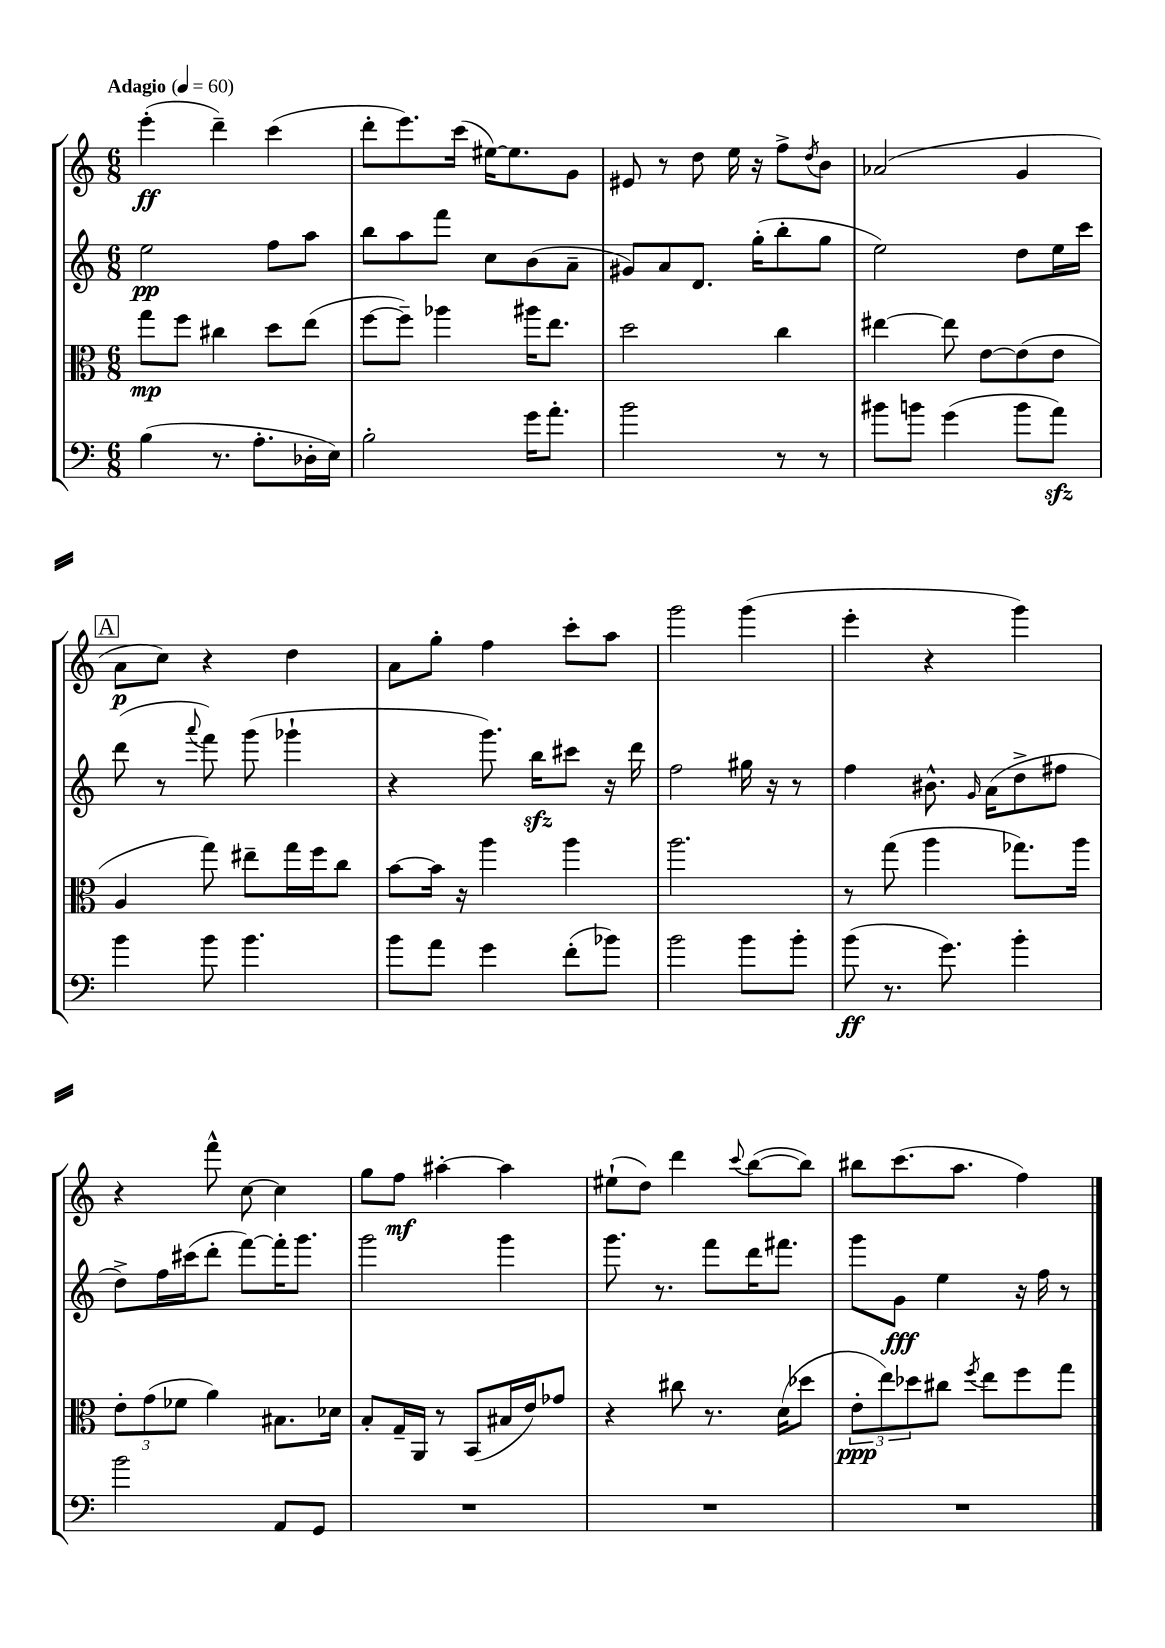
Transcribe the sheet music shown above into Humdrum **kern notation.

**kern	**kern	**kern	**kern
*staff4	*staff3	*staff2	*staff1
*clefF4	*clefC3	*clefG2	*clefG2
*k[]	*k[]	*k[]	*k[]
*M6/8	*M6/8	*M6/8	*M6/8
*MM60	*MM60	*MM60	*MM60
(4B	8gg	2ee	(4eee'
.	8ff	.	.
8.r	4cc#	.	4ddd~)
8.A'	.	.	.
.	8dd	8ff	(4ccc
16D-'	(8ee	8aa	.
16E)	.	.	.
=	=	=	=
2B'	[8ff	8bb	8ddd'
.	8ff~])	8aa	8.eee)
.	4aa-	8fff	.
.	.	.	(16ccc
.	.	8cc	[16ee#)
.	.	.	8.ee#]
16g	16aa#	(8b	.
8.a'	8.ee	.	.
.	.	8a~	8g
=	=	=	=
2b	2dd	8g#)	8e#
.	.	8a	8r
.	.	8.d	8dd
.	.	.	16ee
.	.	(16gg'	16r
8r	4cc	8bb'	8ff^
.	.	.	8qdd
8r	.	8gg	8b
=	=	=	=
8b#	[4ee#	2ee)	(2a-
8b	.	.	.
(4g	8ee#]	.	.
.	[8e	.	.
8b	(8e]	8dd	4g
8a)	8e	16ee	.
.	.	16ccc	.
=	=	=	=
4b	4A	(8ddd	8a
.	.	8r	8cc)
.	.	8qqaaa	.
8b	8gg)	8fff)	4r
4.b	8ee#~	(8ggg	.
.	16gg	4ggg-`	4dd
.	16ff	.	.
.	8cc	.	.
=	=	=	=
8b	[8b	4r	8a
8a	16b]	.	8gg'
.	16r	.	.
4g	4aa	8.ggg)	4ff
.	.	16bb	.
(8f'	4aa	8ccc#	8ccc'
8b-)	.	16r	8aa
.	.	16ddd	.
=	=	=	=
2b	2.aa	2ff	2ggg
8b	.	16gg#	(4ggg
.	.	16r	.
8b'	.	8r	.
=	=	=	=
(8b	8r	4ff	4eee'
8.r	(8gg	.	.
.	4aa	8.b#^^	4r
8.g)	.	.	.
.	.	16qqg	.
.	.	(16a	.
4b'	8.gg-)	8dd^	4ggg)
.	.	8ff#	.
.	16aa	.	.
=	=	=	=
2b	12e'	8dd^)	4r
.	(12g	.	.
.	.	16ff	.
.	12f-	.	.
.	.	(16ccc#	.
.	4a)	8ddd'	8fff^^
.	.	[8fff)	[8cc
8AA	8.B#	16fff']	4cc]
.	.	8.ggg	.
8GG	.	.	.
.	16d-	.	.
=	=	=	=
2.r	8B'	2ggg	8gg
.	16G~	.	8ff
.	16AA	.	.
.	8r	.	[4aa#'
.	(8BB	.	.
.	16B#	4ggg	4aa#]
.	16e)	.	.
.	8g-	.	.
=	=	=	=
2.r	4r	8.ggg	(8ee#`
.	.	.	8dd)
.	.	8.r	.
.	8cc#	.	4ddd
.	8.r	8fff	.
.	.	.	8qqccc
.	.	16ddd	([8bb
.	(16d	8.fff#	.
.	8dd-	.	8bb])
=	=	=	=
2.r	12e'	8ggg	8bb#
.	12ee)	.	.
.	.	8g	(8.ccc
.	12dd-	.	.
.	8cc#	4ee	.
.	.	.	8.aa
.	8qff	.	.
.	8ee	.	.
.	8ff	16r	4ff)
.	.	16ff	.
.	8gg	8r	.
==	==	==	==
*-	*-	*-	*-
